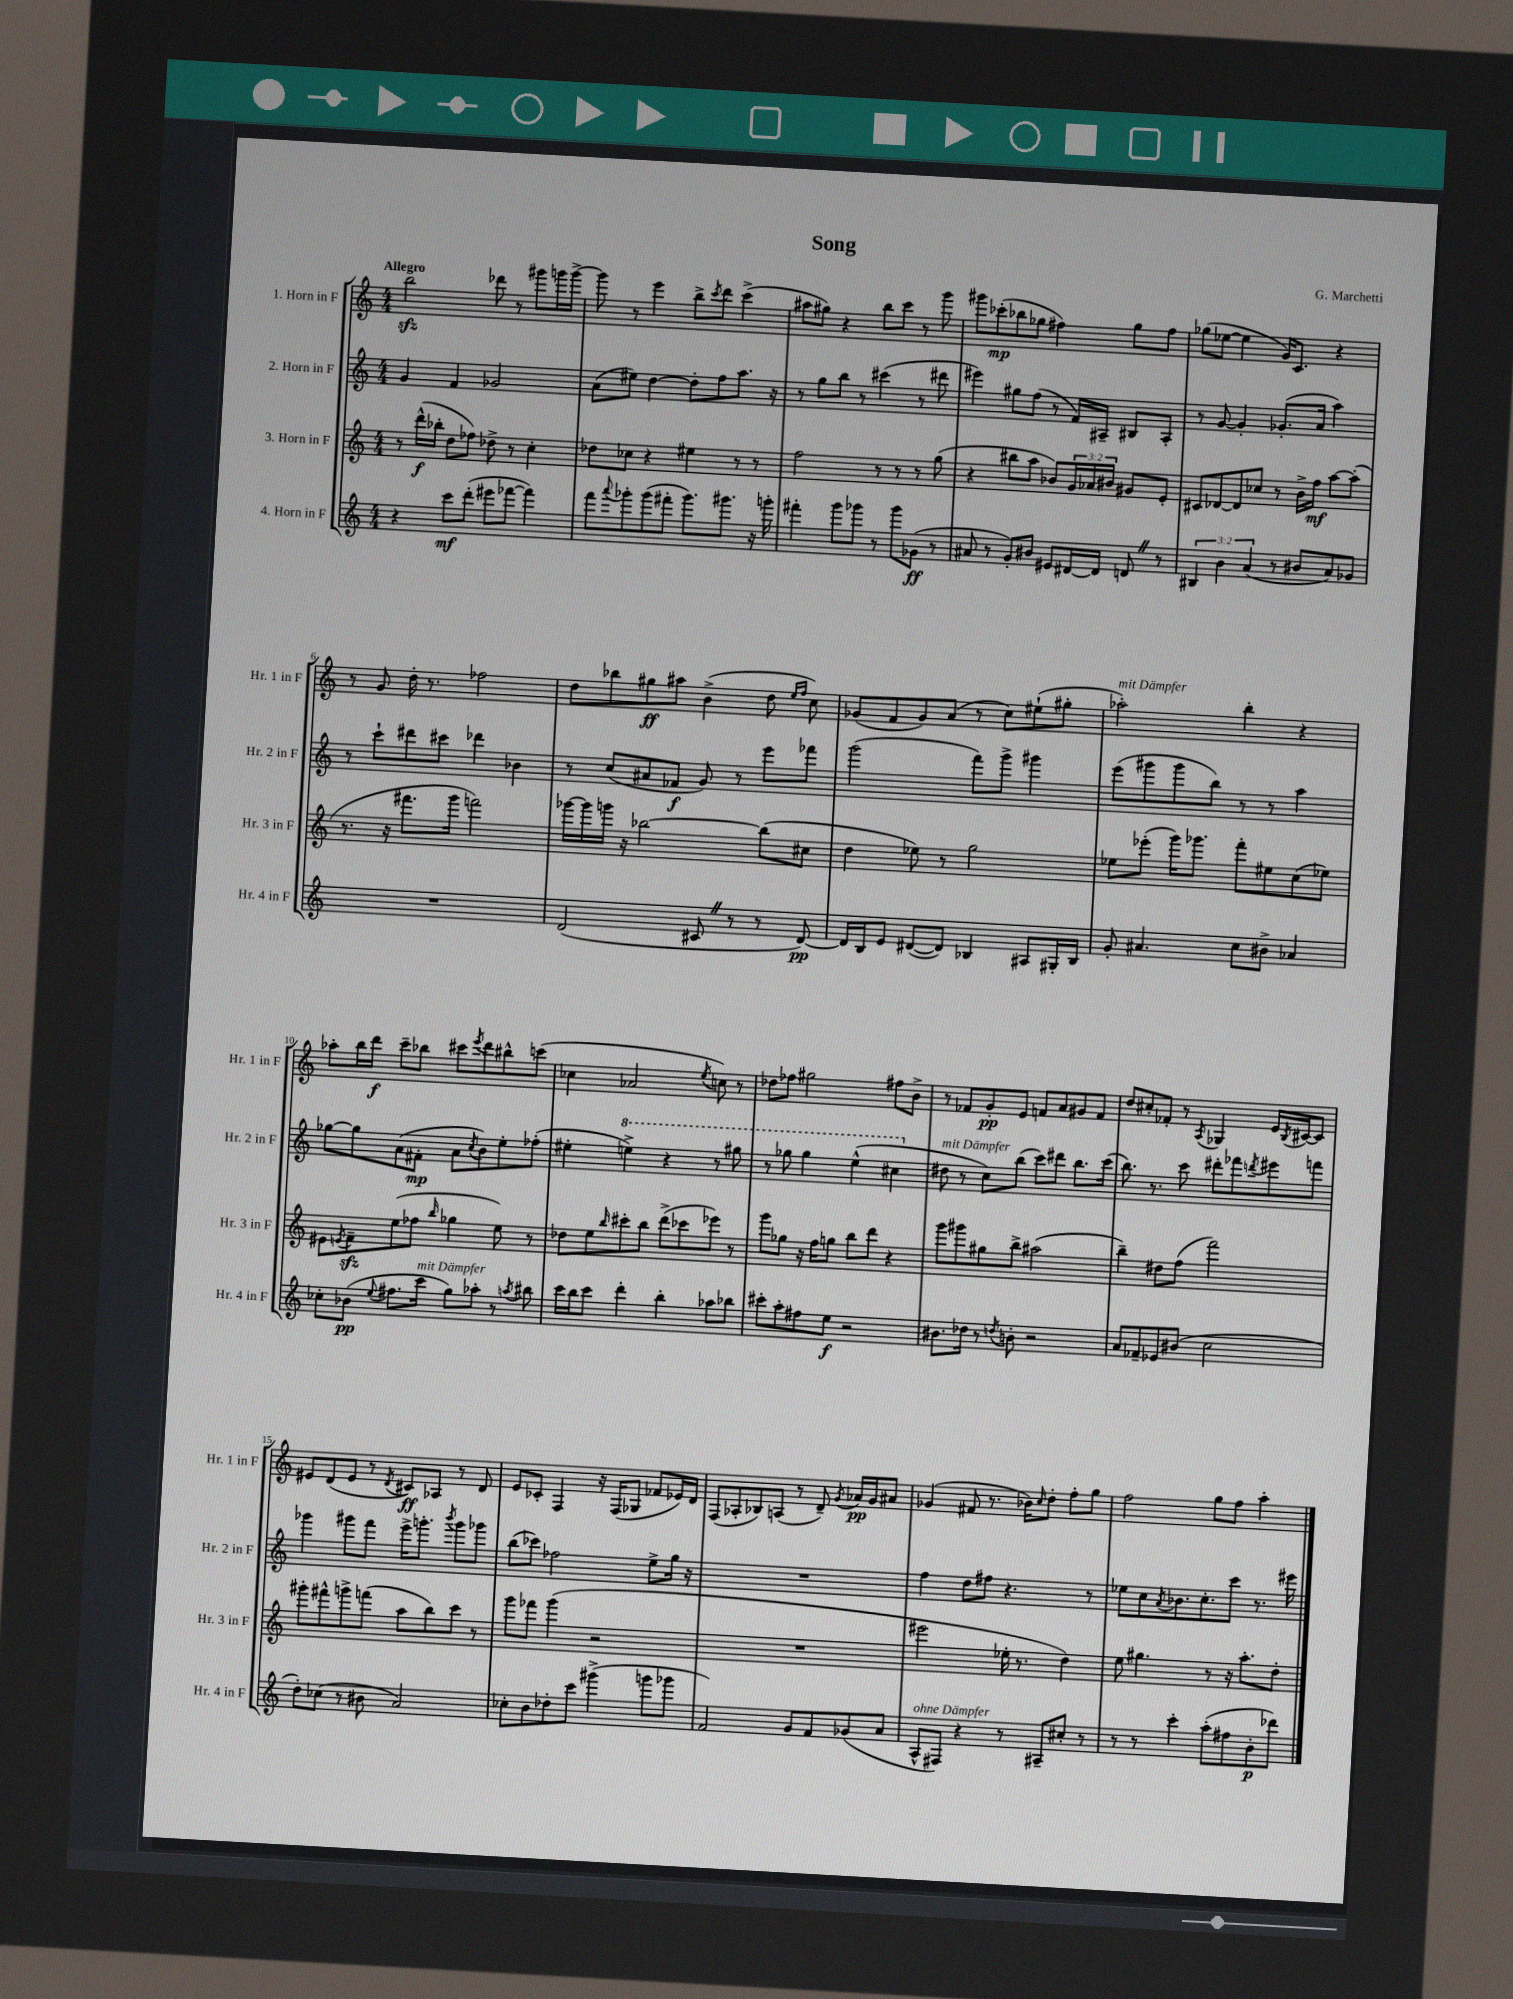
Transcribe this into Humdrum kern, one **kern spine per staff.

**kern	**dynam	**kern	**dynam	**kern	**dynam	**kern	**dynam
*part4	*part4	*part3	*part3	*part2	*part2	*part1	*part1
*staff4	*staff4	*staff3	*staff3	*staff2	*staff2	*staff1	*staff1
*I"4. Horn in F	*	*I"3. Horn in F	*	*I"2. Horn in F	*	*I"1. Horn in F	*
*I'Hr. 4 in F	*	*I'Hr. 3 in F	*	*I'Hr. 2 in F	*	*I'Hr. 1 in F	*
*clefG2	*	*clefG2	*	*clefG2	*	*clefG2	*
*k[]	*	*k[]	*	*k[]	*	*k[]	*
*M4/4	*	*M4/4	*	*M4/4	*	*M4/4	*
=1	=1	=1	=1	=1	=1	=1	=1
!	!	!	!	!	!	!LO:TX:a:B:t=Allegro	!
4r	.	8r	.	4g/	.	2bbzz\	.
.	.	(16ddd^^\LL	f	.	.	.	.
.	.	16bb-X'\JJ	.	.	.	.	.
8ccc\L	mf	8dd\L	.	4f/	.	.	.
(8ddd'\J	.	8ff-X\J)	.	.	.	.	.
8eee#X\L	.	8dd-X^\	.	2g-X/	.	8ddd-X\	.
[8fff-X\J	.	8r	.	.	.	8r	.
4fff-\])	.	4cc'\	.	.	.	8ggg#X\L	.
.	.	.	.	.	.	16gggn\L	.
.	.	.	.	.	.	[16ggg^\JJ	.
=2	=2	=2	=2	=2	=2	=2	=2
8fff\L	.	8dd-X\L	.	(8a\L	.	8ggg\]	.
8qqaaa/	.	.	.	.	.	.	.
8ggg-X'\	.	8cc-X\J	.	8ee#X\J)	.	8r	.
(8ggg-\	.	4r	.	[4dd\	.	4eee\	.
8fff#X'\J	.	.	.	.	.	.	.
8.ggg-\L)	.	4ee#X\	.	8dd'\L]	.	8bb^\L	.
.	.	.	.	.	.	8qccc/	.
.	.	.	.	8ff\	.	8ddd\J	.
8.ggg#X\J	.	.	.	.	.	.	.
.	.	8r	.	8.aa\J	.	(4ccc^\	.
16r	.	8r	.	.	.	.	.
16gggn'\	.	.	.	16r	.	.	.
=3	=3	=3	=3	=3	=3	=3	=3
4fff#X'\	.	2ff\	.	8r	.	8aa#X\L	.
.	.	.	.	8gg\L	.	8gg#X\J)	.
8ggg\L	.	.	.	8bb\J	.	4r	.
8ggg-X\J	.	.	.	8r	.	.	.
8r	.	8r	.	(4ccc#X\	.	8bb\L	.
8ggg-\L	.	8r	.	.	.	8ccc\J	.
(8g-X\J	ff	8r	.	8r	.	8r	.
8r	.	(8gg\	.	8ddd#X\	.	8ggg\	.
=4	=4	=4	=4	=4	=4	=4	=4
8a#X/	.	4r	.	4eee#X\)	.	8ggg#X\L	.
8r	.	.	.	.	.	(8ccc-X'\	mp
8g'/L)	.	8bb#X\L	.	8gg#X\L	.	8bb-X\	.
8b#X/J	.	8aa\J	.	(8ff\J	.	8gg-X\J	.
8e#X/L	.	8b-X/L)	.	8r	.	4ff#X\)	.
[16d#X/L	.	24g/L	.	16f/LL)	.	.	.
.	.	24a-X/	.	.	.	.	.
16d#/JJ]	.	.	.	16A#X~/JJ	.	.	.
.	.	24b#X/JJ	.	.	.	.	.
8dnZ/	.	8g#X/L	.	8B#X/L	.	8gg-\L	.
8r	.	8e'/J	.	8A#'/J	.	8ff#\J	.
=5	=5	=5	=5	=5	=5	=5	=5
6B#X/	.	8c#X/L	.	8r	.	(8gg-X\L	.
.	.	[8d-X/	.	[8g/	.	[8ee-X\J	.
6b\	.	.	.	.	.	.	.
.	.	8d-/]	.	4g'/]	.	4ee-\]	.
(6a/	.	.	.	.	.	.	.
.	.	8cc-X/J	.	.	.	.	.
8r	.	8r	.	(8.g-X'/L	.	16g/KL)	.
.	.	.	.	.	.	8.c/J	.
8b#X/L	.	16b^\LL	.	.	.	.	.
.	.	16ff\JJ	mf	16a/Jk	.	.	.
8a/)	.	[8aa\L	.	4aa\)	.	4r	.
8g-X/J	.	(8aa'\J]	.	.	.	.	.
!!LO:LB:g=z
=6	=6	=6	=6	=6	=6	=6	=6
1r	.	8.r	.	8r	.	8r	.
.	.	.	.	8ccc`\L	.	8g/	.
.	.	16r	.	.	.	.	.
.	.	8.fff#X\L	.	8ddd#X\	.	16dd'\	.
.	.	.	.	.	.	8.r	.
.	.	.	.	8ccc#X\J	.	.	.
.	.	16ggg\Jk	.	.	.	.	.
.	.	2fffn\)	.	4ddd-X\	.	2ff-X\	.
.	.	.	.	4b-X\	.	.	.
=7	=7	=7	=7	=7	=7	=7	=7
(2d/	.	[16ggg-X\LL	.	8r	.	8dd\L	.
.	.	16ggg-\]	.	.	.	.	.
.	.	16gggn\JJ	.	(8cc/L	.	8bb-X\	.
.	.	16r	.	.	.	.	.
.	.	[2bb-X\	.	8a#X/	.	8gg#X\	ff
.	.	.	.	8f-X/J	f	8aa#X\J	.
8c#XZ/	.	.	.	8g/)	.	(4b^\	.
8r	.	.	.	8r	.	.	.
8r	.	(8bb-\L]	.	8eee\L	.	8dd\	.
.	.	.	.	.	.	16qqee/LL	.
.	.	.	.	.	.	16qqff/JJ	.
[8d/)	pp	8cc#X\J	.	8fff-X\J	.	8cc\)	.
=8	=8	=8	=8	=8	=8	=8	=8
16d/LL]	.	4dd\	.	(2ggg\	.	(8g-X/L	.
16B/J	.	.	.	.	.	.	.
8e/J	.	.	.	.	.	8f/	.
([8d#X/L	.	8ee-X\)	.	.	.	8g-/)	.
8d#/J])	.	8r	.	.	.	(8a/J	.
4B-X/	.	2gg\	.	8fff\L)	.	8r	.
.	.	.	.	8ggg^\J	.	8cc\L)	.
8A#X/L	.	.	.	4ggg#X\	.	(8ee#X`\	.
16G#X'/L	.	.	.	.	.	8gg#X'\J	.
16B-/JJ	.	.	.	.	.	.	.
=9	=9	=9	=9	=9	=9	=9	=9
!	!	!	!	!	!	!LO:TX:a:i:t=mit Dämpfer	!
8g'/	.	8ee-X\L	.	(8eee\L	.	2aa-X'\)	.
4.a#X/	.	(8eee-X'\J	.	8ggg#X\	.	.	.
.	.	16ggg\KL)	.	8ggg#\	.	.	.
.	.	8.ggg-X\J	.	.	.	.	.
.	.	.	.	8bb\J)	.	.	.
8cc\L	.	8fff'\L	.	8r	.	4bb'\	.
8b#X^\J	.	8ee#X\	.	8r	.	.	.
4a-X/	.	(8cc\	.	4aa\	.	4r	.
.	.	8ee-X\J)	.	.	.	.	.
!!LO:LB:g=z
=10	=10	=10	=10	=10	=10	=10	=10
8cc-X'\L	.	8e#X\L	.	[8gg-X\L	.	8aa-X'\L	.
.	.	8qen/	.	.	.	.	.
(8b-X\J	pp	8fzz~\	.	8gg-\]	.	16bb\L	.
.	.	.	.	.	.	16ddd\JJ	f
8qqee/	.	.	.	.	.	.	.
8.ff#X\L	.	(8ee\	.	(8a\	.	8ccc~\L	.
.	.	8ff-X\J	.	8f#X'\J	mp	8bb-X\J	.
!LO:TX:a:i:t=mit Dämpfer	!	!	!	!	!	!	!
16ccc\Jk	.	.	.	.	.	.	.
.	.	16qqbb/	.	.	.	.	.
8gg\L)	.	4gg-X\	.	8a\L	.	8ccc#X\L	.
.	.	.	.	8qcc/	.	8qeee/	.
8aa-X'\J	.	.	.	8b\)	.	8ddd\	.
8r	.	8ee\)	.	8ee'\	.	8bb#X^^\	.
8qaan/	.	.	.	.	.	.	.
8bb#X\	.	8r	.	(8ff-X'\J	.	(8cccn\J	.
=11	=11	=11	=11	=11	=11	=11	=11
16ccc\LL	.	8dd-X\L	.	4ee#X'\	.	4cc-X\	.
16bb\J	.	.	.	.	.	.	.
8ccc\J	.	8ee\	.	.	.	.	.
.	.	16qqbb/	.	.	.	.	.
*	*	*	*	*8va	*	*	*
4ddd'\	.	8ccc#X'\	.	4eeen^\)	.	2a-X/	.
.	.	8bb\J	.	.	.	.	.
4bb'\	.	(8ddd^\L	.	4r	.	.	.
.	.	8ccc-X\	.	.	.	.	.
.	.	.	.	.	.	8qee/	.
8aa-X\L	.	8eee-X\J)	.	8r	.	8ccn\)	.
8bb-X\J	.	8r	.	8ggg#X\	.	8r	.
=12	=12	=12	=12	=12	=12	=12	=12
8ccc#X'\L	.	8ggg\L	.	8r	.	8dd-X\L	.
8aa'\	.	8gg-X\J	.	8ggg-X\	.	8ff-X\J	.
8ff#X\	.	16r	.	4ggg-\	.	2gg#X\	.
.	.	16ff\KL	.	.	.	.	.
8ee\J	f	8ggn\J	.	.	.	.	.
2r	.	8bb\L	.	(4eee^^\	.	.	.
.	.	8ddd\J	.	.	.	.	.
.	.	4r	.	4ccc#X\	.	8ff#X\L	.
.	.	.	.	.	.	8b^\J	.
=13	=13	=13	=13	=13	=13	=13	=13
*	*	*	*	*X8va	*	*	*
!	!	!	!	!LO:TX:a:i:t=mit Dämpfer	!	!	!
8.b#X\L	.	8ggg\L	.	8dd#X\	.	8r	.
.	.	8ggg#X\	.	8r	.	8f-X/L	.
16dd-X\Jk	.	.	.	.	.	.	.
8r	.	8gg#X\	.	8cc\L)	.	8g'/	pp
8qddn/	.	.	.	.	.	.	.
8bn'\	.	8bb^\J	.	(8bb\J	.	8e/J	.
2r	.	(2aa#X\	.	8ccc\L)	.	8fn/L	.
.	.	.	.	8ddd#X\J	.	8a/	.
.	.	.	.	8.bb\L	.	8g#X/	.
.	.	.	.	.	.	8f/J	.
.	.	.	.	(16ccc\Jk	.	.	.
=14	=14	=14	=14	=14	=14	=14	=14
8a/L	.	4bb~\)	.	8.bb\)	.	8dd/L	.
8f-X~/	.	.	.	.	.	8cc#X'/	.
.	.	.	.	8.r	.	.	.
8e-X/	.	8dd#X\L	.	.	.	8f-X'/J	.
(8b#X/J	.	(8ff\J	.	8ccc\	.	8r	.
.	.	.	.	.	.	8qA/	.
2cc\	.	2fff\)	.	8ddd#X'\L	.	4G-X/	.
.	.	.	.	8fff-X\	.	.	.
.	.	.	.	8qdddn/	.	.	.
.	.	.	.	8eee#X\	.	16e/LL	.
.	.	.	.	.	.	8qB/	.
.	.	.	.	.	.	[16c#X/J	.
.	.	.	.	8fffn\J	.	8c#/J]	.
!!LO:LB:g=z
=15	=15	=15	=15	=15	=15	=15	=15
8dd'\L)	.	8ggg#X'\L	.	4ggg-X\	.	8e#X/L	.
(8cc-X\J	.	8fff#X^^\	.	.	.	(8d/	.
8r	.	8gggn^\	.	8ggg#X\L	.	8e#/J	.
8b#X\	.	(8fffn\J	.	8fff\J	.	8r	.
.	.	.	.	.	.	8qd/	.
2a/)	.	8aa\L	.	16eee^\KL	.	8c#X/L)	ff
.	.	.	.	8.gggn'\J	.	.	.
.	.	8bb\)	.	.	.	8A-X/J	.
.	.	.	.	8qbbb/	.	.	.
.	.	8ccc\J	.	8ggg\L	.	8r	.
.	.	8r	.	8ggg-X\J	.	8d/	.
=16	=16	=16	=16	=16	=16	=16	=16
8cc-X'\L	.	8ggg\L	.	(8bb\L	.	8e/L	.
8b\	.	8fff-X\J	.	8ccc-X\J)	.	8c-X'/J	.
8dd-X'\	.	(4ggg\	.	2ff-X\	.	4F/	.
8ccc\J	.	.	.	.	.	.	.
(4ggg#X^\	.	2r	.	.	.	16r	.
.	.	.	.	.	.	(16F/KL	.
.	.	.	.	.	.	8G-X/J	.
8gggn\L	.	.	.	8ee^\L	.	8f-X/L	.
8ggg-X\J	.	.	.	16gg\Jk	.	16e-X/L)	.
.	.	.	.	16r	.	16d/JJ	.
=17	=17	=17	=17	=17	=17	=17	=17
2f/)	.	1r	.	1r	.	(8F/L	.
.	.	.	.	.	.	8A-X'/	.
.	.	.	.	.	.	8B-X/)	.
.	.	.	.	.	.	(8An/J	.
8g/L	.	.	.	.	.	8r	.
8f/	.	.	.	.	.	8d~/)	.
.	.	.	.	.	.	8qg/	.
(8g-X/	.	.	.	.	.	16a-X/LL	pp
.	.	.	.	.	.	16g/J	.
8a/J	.	.	.	.	.	8a#X/J	.
=18	=18	=18	=18	=18	=18	=18	=18
!LO:TX:a:i:t=ohne Dämpfer	!	!	!	!	!	!	!
8A^^/L	.	2eee#X\	.	4ff\	.	(4g-X/	.
8F#X/J)	.	.	.	.	.	.	.
4r	.	.	.	8dd\L	.	8f#X/	.
.	.	.	.	8ff#X\J	.	8.r	.
8r	.	16ee-X'\	.	4.r	.	.	.
.	.	8.r	.	.	.	16b-X\KL)	.
.	.	.	.	.	.	16qqcc/	.
8A#X~/L	.	.	.	.	.	8dd'\J	.
8cc#X'/J	.	4dd\)	.	.	.	8ff'\L	.
8r	.	.	.	8r	.	8gg\J	.
=19	=19	=19	=19	=19	=19	=19	=19
8r	.	8ee\	.	8ee-X\L	.	2ff\	.
8r	.	4.gg#X\	.	8cc\	.	.	.
.	.	.	.	8qa/	.	.	.
4ccc'\	.	.	.	8.b-X\	.	.	.
.	.	.	.	8.cc'\	.	.	.
(8aa'\L	.	8r	.	.	.	8gg\L	.
8ff#X\	.	16r	.	8ccc\J	.	8ff\J	.
.	.	8.aa'\L	.	.	.	.	.
8b'\	p	.	.	8.r	.	4aa'\	.
8ddd-X\J)	.	8dd'\J	.	.	.	.	.
.	.	.	.	16eee#X\	.	.	.
==	==	==	==	==	==	==	==
*-	*-	*-	*-	*-	*-	*-	*-
